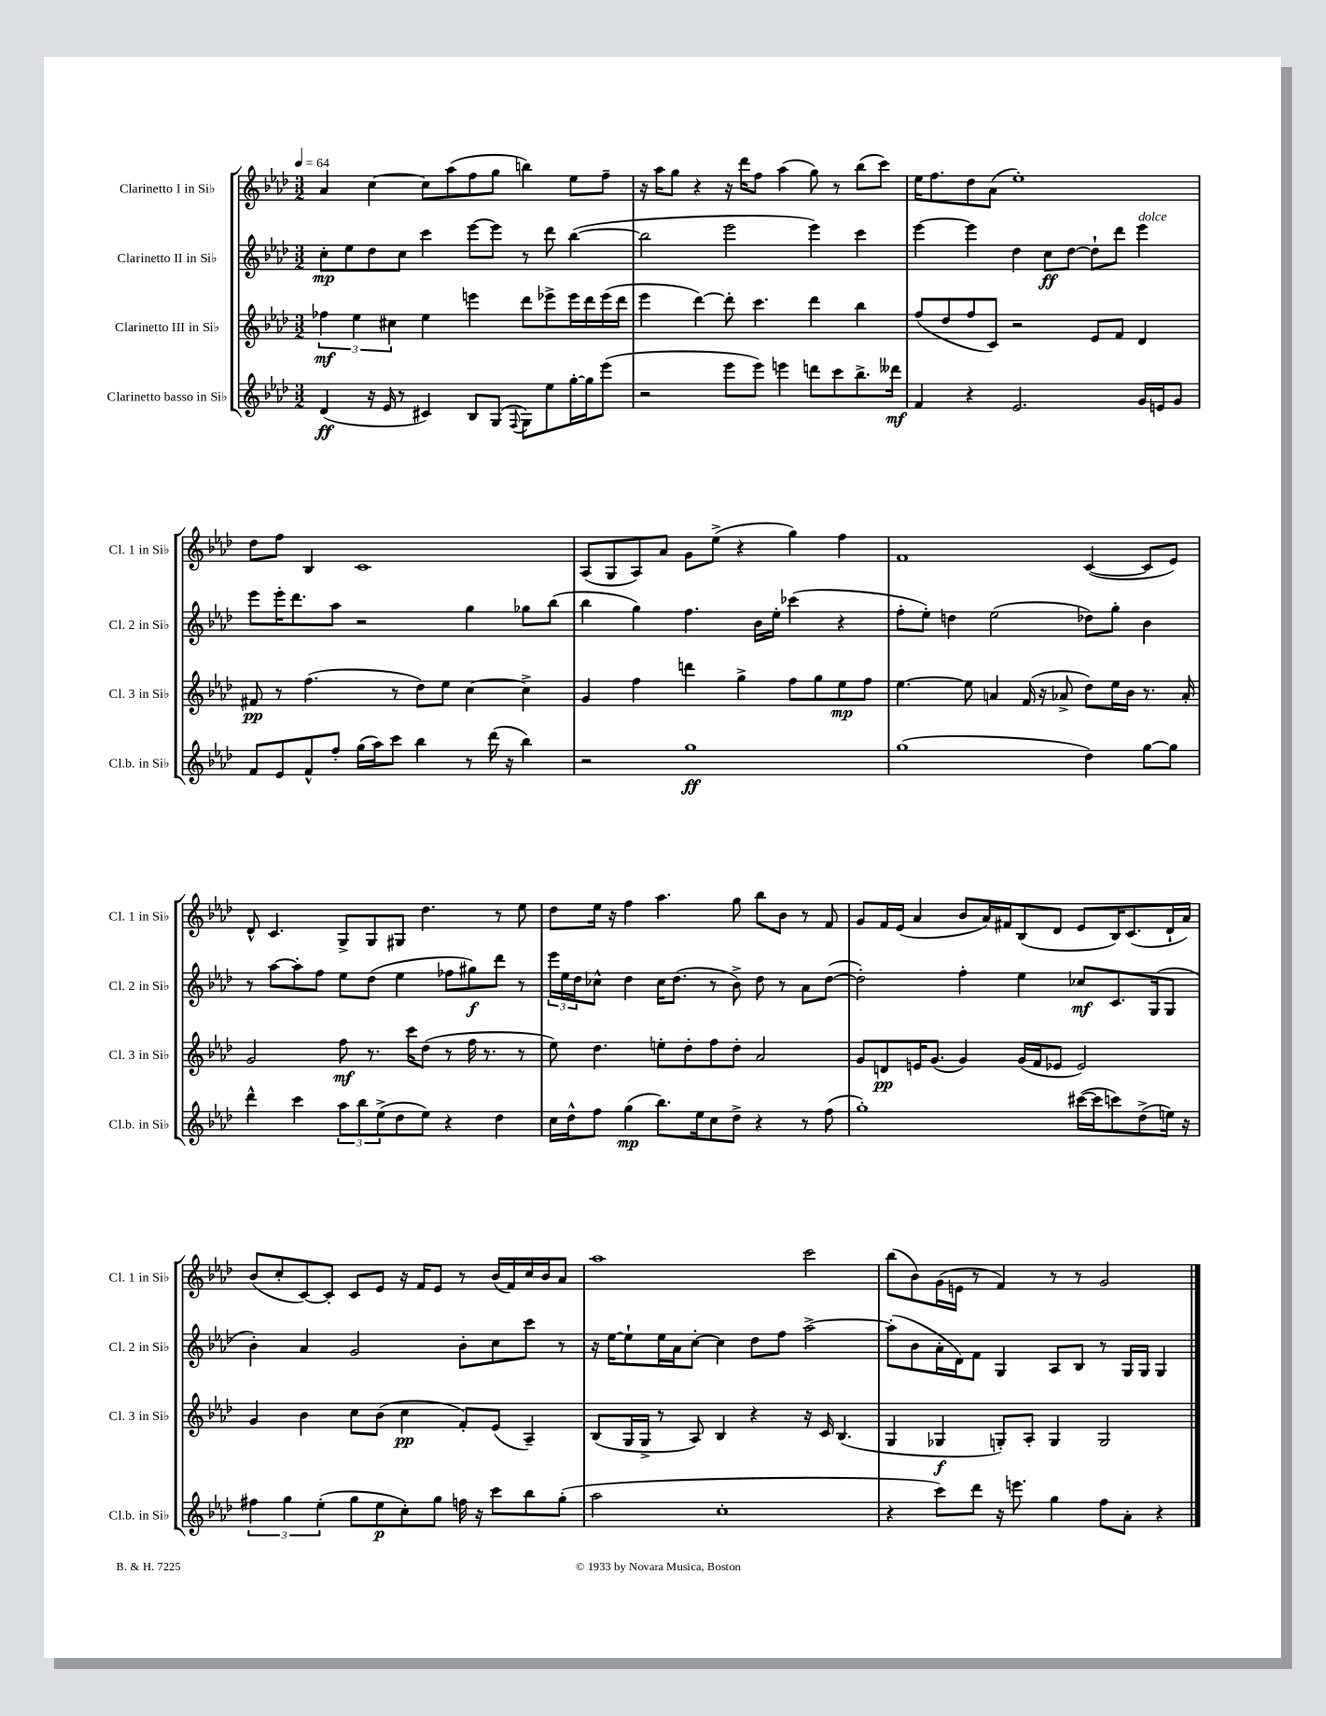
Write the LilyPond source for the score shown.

<<
\new StaffGroup <<
\new Staff = "s0" \with { instrumentName = "Clarinetto I in Sib" shortInstrumentName = "Cl. 1 in Sib" } {
    \clef treble \key aes \major \numericTimeSignature \time 3/2 \tempo 4 = 64
    aes'4 c''4~ c''8 aes''8( f''8 g''8 b''4) ees''8 f''8-- |
    r16 aes''16 g''8 r4 r16 des'''16 f''8 aes''4( g''8) r8 bes''8( c'''8) |
    ees''16 f''8. des''8 aes'8( ees''1-.) |
    des''8 f''8 bes4 c'1 |
    aes8( g8 aes8) aes'8 g'8 ees''8->( r4 g''4) f''4 |
    f'1 c'4~( c'8 ees'8) |
    des'8-^ c'4. g8-> g8 gis8 des''4. r8 ees''8 |
    des''8 ees''16 r16 f''4 aes''4. g''8 bes''8 bes'8 r8 f'8 |
    g'8 f'16 ees'16( aes'4 bes'8 aes'16) fis'16 bes8( des'8 ees'8 bes16) c'8.( des'16-! aes'16) |
    bes'8( c''8-. c'8~) c'8-. c'8 ees'8 r16 f'16 ees'8 r8 bes'16( f'16) c''16 bes'16 aes'8 |
    aes''1 c'''2 |
    bes''8( bes'8) g'16( e'16 r8 f'4) r8 r8 g'2 \bar "|." |
}
\new Staff = "s1" \with { instrumentName = "Clarinetto II in Sib" shortInstrumentName = "Cl. 2 in Sib" } {
    \clef treble \key aes \major \numericTimeSignature \time 3/2
    c''8-.\mp ees''8 des''8 c''8 c'''4 ees'''8~ ees'''8 r8 des'''8 bes''4~( |
    bes''2 ees'''2 ees'''4) c'''4 |
    ees'''4~ ees'''4 des''4 c''8\ff des''8~ des''8-! des'''8 ees'''4^\markup { \italic "dolce" } |
    ees'''8 ees'''16-. des'''8. aes''8 r2 g''4 ges''8 bes''8( |
    bes''4 g''4) f''4. bes'16 ees''16-. ces'''4( r4 |
    f''8-. ees''8-.) d''4 ees''2( des''8) g''8-. bes'4 |
    r8 aes''8~ aes''8-. f''8 ees''8 des''8( ees''4 fes''8 gis''8\f) des'''8 r8 |
    \tuplet 3/2 { ees'''16 ees''16 des''16 } ces''8-^ des''4 ces''16 des''8.( r8 bes'8->) des''8 r8 aes'8 des''8~( |
    des''2-.) f''4-. ees''4 ces''8\mf c'8. g16( g8 |
    bes'4-.) aes'4 g'2 bes'8-. c''8 c'''8 r8 |
    r16 ees''16~ ees''8-! ees''16 aes'16 c''8~-. c''4 des''8 f''8 aes''2~-> |
    aes''8-.( bes'8 aes'16-. des'16) f'8 g4 aes8 bes8 r8 g16 g16 g4 \bar "|." |
}
\new Staff = "s2" \with { instrumentName = "Clarinetto III in Sib" shortInstrumentName = "Cl. 3 in Sib" } {
    \clef treble \key aes \major \numericTimeSignature \time 3/2
    \tuplet 3/2 { fes''4\mf ees''4 cis''4 } ees''4 e'''4 des'''8 ees'''8-> ees'''16 des'''16 ees'''16( des'''16 |
    ees'''4 des'''4~) des'''8-. c'''4. des'''4 bes''4 |
    f''8( des''8 f''8 c'8) r2 ees'8 f'8 des'4 |
    fis'8\pp r8 f''4.( r8 des''8) ees''8 c''4~ c''4-> |
    g'4 f''4 d'''4 g''4-> f''8 g''8 ees''8\mp f''8 |
    ees''4.~ ees''8 a'4 f'16( r16 aes'8-> des''8) ees''16 bes'16 r8. aes'16-. |
    g'2 f''8\mf r8. c'''16 des''8( r8 f''16 r8. r8 |
    ees''8) des''4. e''8-. des''8-. f''8 des''8-. aes'2 |
    g'8 d'8\pp e'16 g'8.( g'4) g'16( f'16 ees'8 ees'2) |
    g'4 bes'4 c''8 bes'8( c''4\pp f'8-.) ees'8( aes4--) |
    bes8( g16 g16-> r8 aes8) bes4 r4 r16 c'16 bes4.( |
    g4 ges4\f g8-.) aes8-. g4 g2 \bar "|." |
}
\new Staff = "s3" \with { instrumentName = "Clarinetto basso in Sib" shortInstrumentName = "Cl.b. in Sib" } {
    \clef treble \key aes \major \numericTimeSignature \time 3/2
    des'4\ff( r16 ees'16 r8 cis'4) bes8 g8( \appoggiatura { f8 } g8) ees''8 g''16~-. g''16 ees'''8( |
    r2 ees'''8 ees'''8) e'''4 d'''8 c'''8 bes''8.-> deses'''16\mf |
    f'4 r4 ees'2. g'16 e'16 g'8 |
    f'8 ees'8 f'8-^ f''8-. g''16( aes''16) c'''8 bes''4 r8 des'''16( r16 bes''4) |
    r2 g''1\ff |
    g''1( des''4) g''8~ g''8 |
    des'''4-^ c'''4 \tuplet 3/2 { aes''8 bes''8 ees''8->( } des''8 ees''8) r4 des''4 |
    c''16 des''16-^ f''8 g''4\mp( bes''8.) ees''16 c''8 des''8-> r4 r8 f''8( |
    g''1-.) cis'''16~( cis'''16 c'''8) des''8->( e''16) r16 |
    \tuplet 3/2 { fis''4 g''4 ees''4-.( } g''8 ees''8\p c''8-.) g''8 f''16 r16 c'''8 bes''8 g''8-.( |
    aes''2 c''1-. |
    r4 c'''8) des'''8 r16 e'''8. g''4 f''8 aes'8-. r4 \bar "|." |
}
>>
>>
\layout { \context { \Score \remove "Bar_number_engraver" } }
